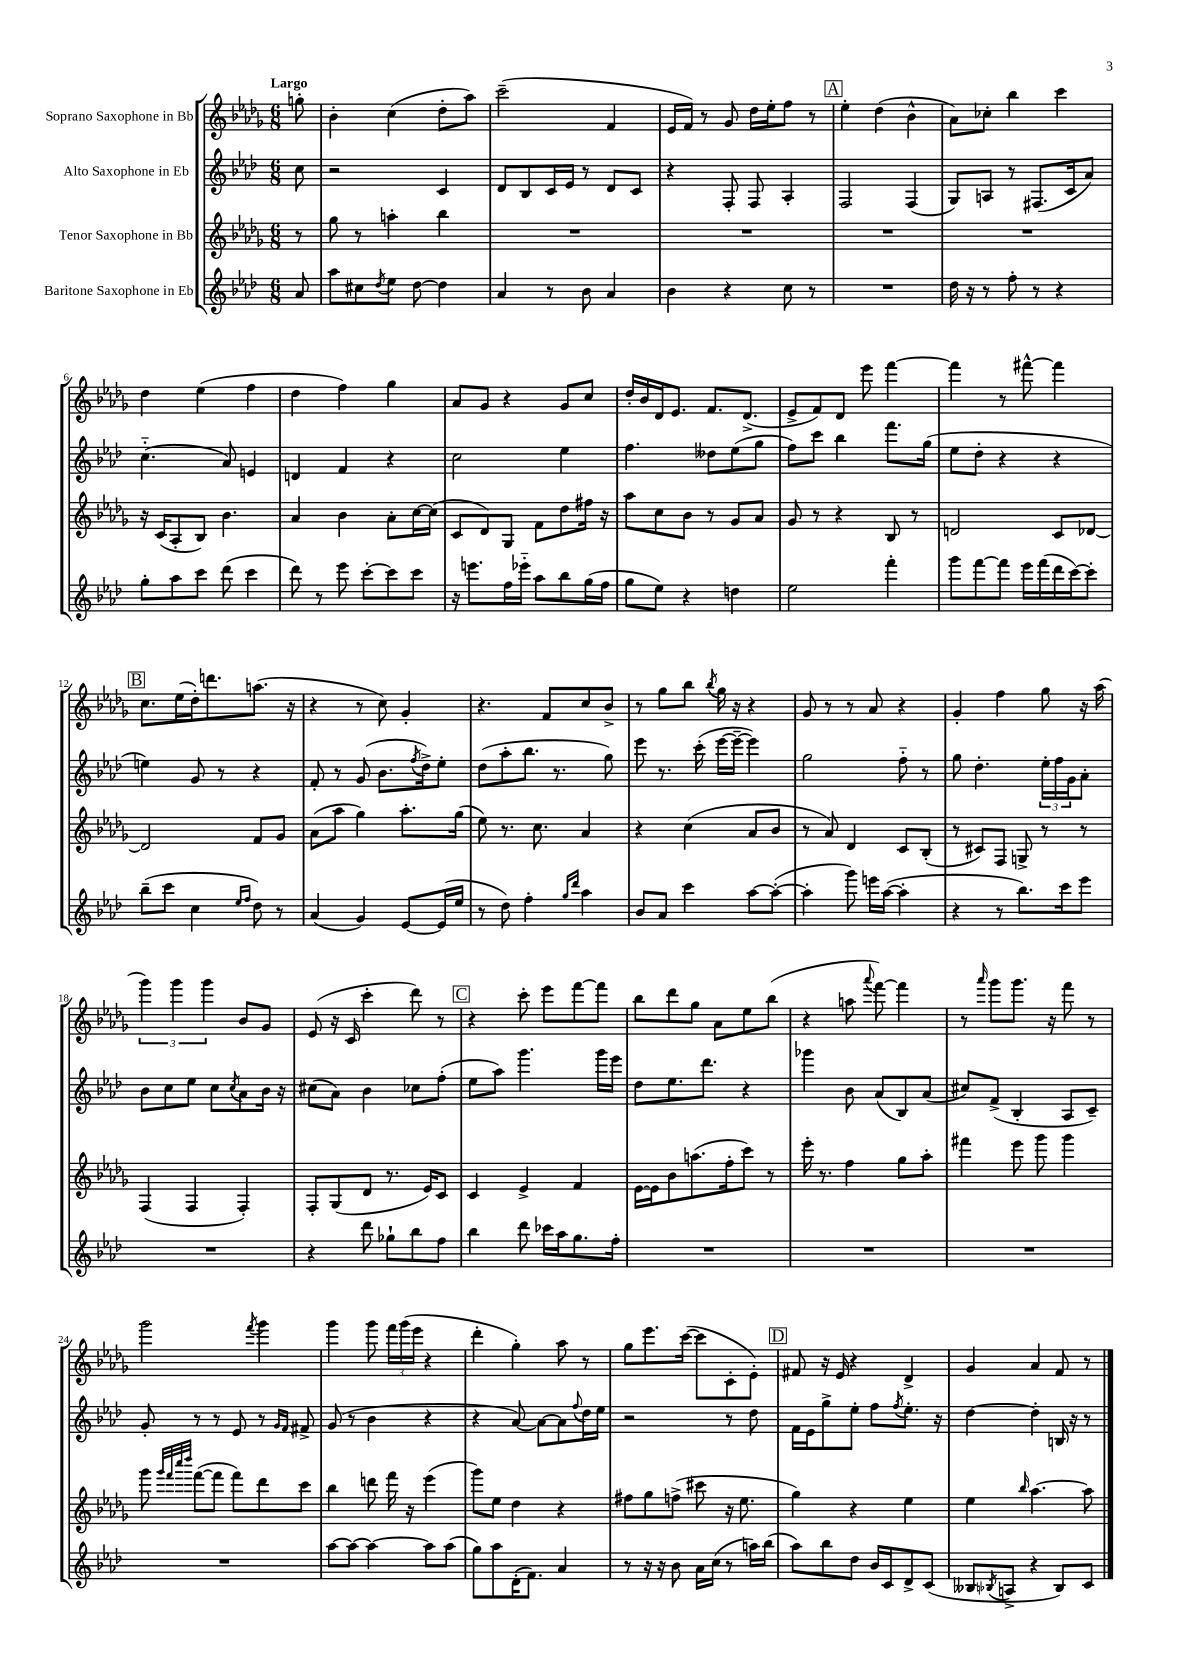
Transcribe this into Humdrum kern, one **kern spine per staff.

**kern	**kern	**kern	**kern
*staff4	*staff3	*staff2	*staff1
*clefG2	*clefG2	*clefG2	*clefG2
*k[b-e-a-d-]	*k[b-e-a-d-g-]	*k[b-e-a-d-]	*k[b-e-a-d-g-]
*M6/8	*M6/8	*M6/8	*M6/8
8a-/	8r	8cc\	8gg'\
=	=	=	=
8aa-\L	8gg-\	2r	4b-'\
8cc#\	8r	.	.
8qdd-/	.	.	.
8ee-\J	4aa'\	.	(4cc\
[8dd-\	.	.	.
4dd-\]	4bb-\	4c/	8dd-'\L
.	.	.	8aa-\J)
=	=	=	=
4a-/	2.r	8d-/L	(2ccc~\
.	.	8B-/	.
8r	.	16c/L	.
.	.	16e-/JJ	.
8b-\	.	8r	.
4a-/	.	8d-/L	4f/
.	.	8c/J	.
=	=	=	=
4b-\	2.r	4r	16e-/LL
.	.	.	16f/JJ)
.	.	.	8r
4r	.	8F'/	8g-/
.	.	8F/	16dd-\LL
.	.	.	16ee-'\J
8cc\	.	4A-'/	8ff\J
8r	.	.	8r
=	=	=	=
2.r	2.r	2F/	4ee-'\
.	.	.	(4dd-\
.	.	(4F/	4b-^^\
=	=	=	=
16dd-\	2.r	8G/L)	8a-\L)
16r	.	.	.
8r	.	8A/J	8cc-'\J
8ff'\	.	8r	4bb-\
8r	.	(8.F#/L	.
4r	.	.	4ccc\
.	.	16c/k	.
.	.	8a-/J)	.
=	=	=	=
8gg'\L	16r	(4.cc'~\	4dd-\
.	(16c/LK	.	.
8aa-\	8A-'/	.	.
8ccc\J	8B-/J)	.	(4ee-\
(8ddd-\	4.b-\	8a-/)	.
4ccc\	.	4e/	4ff\
=	=	=	=
8ddd-\)	4a-/	4d/	4dd-\
8r	.	.	.
8eee-\	4b-\	4f/	4ff\)
[8ccc'\L	.	.	.
8ccc\]	8a-'\L	4r	4gg-\
8ccc\J	[16cc\L	.	.
.	(16cc\]JJ	.	.
=	=	=	=
16r	8c/L	2cc\	8a-/L
8.eee\L	.	.	.
.	8d-/)	.	8g-/J
16ff\L	8G-/J	.	4r
16eee-'~\JJ	.	.	.
8aa-\L	8f\L	.	.
8bb-\	8dd-\	4ee-\	8g-/L
(16gg\L	16ff#\Jk	.	8cc/J
16ff\JJ	16r	.	.
=	=	=	=
8gg\L	8aa-\L	4.ff\	16dd-'/LL
.	.	.	16b-/
8ee-\J)	8cc\	.	16d-/J
.	.	.	8.e-/J
4r	8b-\J	.	.
.	8r	8dd--\L	8.f/L
4dd\	8g-/L	(8ee-\	.
.	.	.	(8.d-^/J
.	8a-/J	8gg\J	.
=	=	=	=
2ee-\	8g-/	8ff\L)	8e-^/L
.	8r	8ccc\J	8f/)
.	4r	4bb-\	8d-/J
.	.	.	8eee-\
4fff'\	8B-/	8.fff\L	[4fff\
.	8r	.	.
.	.	(16gg\Jk	.
=	=	=	=
8ggg\L	2d/	8ee-\L	4fff\]
[8fff\	.	8dd-'\J	.
8fff\]J	.	4r	8r
16eee-\LL	.	.	[8fff#^^\
(16fff\	.	.	.
16ddd-\	8c/L	4r	4fff#\]
[16ccc\J)	.	.	.
8ccc'\]J	[8d-/J	.	.
=	=	=	=
(8bb-~\L	2d-/]	4ee\)	8.cc\L
8ccc\J	.	.	.
.	.	.	(16ee-\L
4cc\	.	8g/	16dd-'\J)
.	.	.	8.ddd\
.	.	8r	.
16qqee-/LL	.	.	.
16qqff/JJ	.	.	.
8dd-\)	8f/L	4r	(8.aa\J
8r	8g-/J	.	.
.	.	.	16r
=	=	=	=
(4a-/	(8a-\L	8f'/	4r
.	8aa-\J	8r	.
4g/)	4gg-\)	(8g/	8r
.	.	8.b-\L	8cc\)
[8e-/L	8.aa-'\L	.	4g-'/
.	.	8qff/	.
.	.	16dd-^\k)	.
(16e-/]L	.	8ee-'\J	.
16ee-/JJ	(16gg-\Jk	.	.
=	=	=	=
8r	8ee-\)	(8dd-\L	4.r
8dd-\)	8.r	8aa-'\	.
4ff'\	.	8.bb-\J	.
.	8.cc\	.	.
.	.	.	8f/L
.	.	8.r	.
16qqgg/LL	.	.	.
16qqddd-/JJ	.	.	.
4aa-\	4a-/	.	8cc/
.	.	8gg\)	8b-^/J
=	=	=	=
8b-/L	4r	8eee-\	8r
8a-/J	.	8.r	8gg-\L
4ccc\	(4cc\	.	8bb-\J
.	.	(16ccc'\	.
.	.	.	8qbb-/
.	.	[16eee-\LL	16gg-\
.	.	16eee-~\_JJ	16r
[8aa-\L	8a-/L	4eee-\])	4r
(8aa-'\_J	8b-/J	.	.
=	=	=	=
4aa-'\]	8r	2gg\	8g-/
.	8a-/)	.	8r
8ggg\)	4d-/	.	8r
16eee\LL	.	.	8a-/
([16aa-\JJ	.	.	.
4aa-'\]	8c/L	8ff'~\	4r
.	(8B-'/J	8r	.
=	=	=	=
4r	8r	8gg\	4g-'/
.	8c#/L)	4.dd-'\	.
8r	8F/J	.	4ff\
8.bb-\L)	8G^/	.	.
.	8r	24ee-'\LL	8gg-\
.	.	24ff\	.
16ccc\k	.	.	.
.	.	24g\J	.
8eee-\J	8r	8a-'\J	16r
.	.	.	(16aa-\
=	=	=	=
2.r	(4F/	8b-\L	6ggg-\)
.	.	8cc\	.
.	.	.	6ggg-\
.	4F/	8ee-\J	.
.	.	.	6ggg-\
.	.	8cc\L	.
.	.	8qcc/	.
.	4F'/)	8a-\	8b-/L
.	.	16b-\Jk	8g-/J
.	.	16r	.
=	=	=	=
4r	8F'/L	(8cc#\L	(8e-/
.	(8G-/	8a-\J)	16r
.	.	.	16c/
8ddd-\	8d-/J	4b-\	4ccc'\
8gg-`\L	8.r	.	.
8bb-\	.	8cc-\L	8ddd-\)
.	16e-/LK)	.	.
8ff\J	8c/J	(8ff'\J	8r
=	=	=	=
4bb-\	4c/	8ee-\L	4r
.	.	8aa-\J)	.
8ddd-\	4e-^/	4.ggg\	8ccc'\
16ccc-\LL	.	.	8eee-\L
16aa-\J	.	.	.
8.gg\	4f/	.	[8fff\
.	.	16ggg\LL	8fff\]J
16ff'\Jk	.	16eee-\JJ	.
=	=	=	=
2.r	[16e-\LL	8dd-\L	8bb-\L
.	16e-\]J	.	.
.	8b-\	8.ee-\	8ddd-\
.	(8.aa\	.	8gg-\J
.	.	8.ddd-\J	.
.	.	.	8a-\L
.	16ff'\k	.	.
.	8ccc\J)	4r	8ee-\
.	8r	.	(8bb-\J
=	=	=	=
2.r	16eee-'\	4ggg-\	4r
.	8.r	.	.
.	4ff\	8b-\	8aa\
.	.	.	8qqaaa-/
.	.	(8a-/L	[8fff\)
.	8gg-\L	8B-/)	4fff\]
.	8aa-'\J	(8a-/J	.
=	=	=	=
2.r	4fff#\	8cc#/L)	8r
.	.	.	16qqaaa-/
.	.	(8f^/J	8ggg-\L
.	8eee-\	4B-'/	8.ggg-\J
.	8ggg-\	.	.
.	.	.	16r
.	4ggg-\	8A-/L	8fff\
.	.	8c~/J)	8r
=	=	=	=
2.r	8ggg-\	8g'/	2ggg-\
.	32qqggg-/LLL	.	.
.	32qqfff/	.	.
.	32qqcccc/	.	.
.	32qqdddd-/JJJ	.	.
.	([8fff\L	8r	.
.	8fff\]J	8r	.
.	8fff\L)	8e-/	.
.	.	.	8qfff/
.	8ddd-\	8r	4ggg-\
.	.	16qqg/LL	.
.	.	16qqf/JJ	.
.	8ccc\J	8f#^/	.
=	=	=	=
[8aa-\L	4bb-\	(8g/	4ggg-\
8aa-\_J	.	8r	.
4aa-\_	8ddd\	4b-\	8ggg-\
.	16fff\	.	24fff\LL
.	.	.	(24ggg-\
.	16r	.	.
.	.	.	24eee-\JJ
8aa-\]L	(4eee-\	4r	4r
(8aa-\J	.	.	.
=	=	=	=
8gg\L)	8ggg-\L)	4r	4ddd-'\
8aa-\	8ee-\J	.	.
(16d-'\K	4dd-\	[8a-/)	4gg-'\)
8.f\J)	.	.	.
.	.	8a-\_L	.
4a-/	4r	8a-\]	8aa-\
.	.	8qqff/	.
.	.	16dd-\L	8r
.	.	16ee-\JJ	.
=	=	=	=
8r	8ff#\L	2r	8gg-\L
16r	8gg-\	.	8.eee-\
16r	.	.	.
8b-\	(8ff^\J	.	.
.	.	.	([16ccc\Jk
16a-\LL	8ccc#\	.	8ccc\]L
(16cc\JJ	.	.	.
8r	16r	8r	8c'\
.	8.ee-\	.	.
16aa\LL)	.	8dd-\	8e-'\J)
(16bb-\JJ	.	.	.
=	=	=	=
8aa-\L)	4gg-\)	16f\LL	8f#/
.	.	16e-\J	.
8bb-\	.	8gg^\	16r
.	.	.	16e-/
8dd-\J	4r	8ee-'\J	4r
16b-/LL	.	8ff\L	.
16c/J	.	.	.
.	.	8qff/	.
8d-^/	4ee-\	8.ee-'\J	4d-^/
(8c/J	.	.	.
.	.	16r	.
=	=	=	=
8B--/L	4ee-\	[4dd-\	4g-/
8qB-/	.	.	.
8A^/J	.	.	.
.	16qqbb-/	.	.
4r	[4.aa-\	4dd-'\]	4a-/
8B-/L)	.	16B/	8f/
.	.	16r	.
8c/J	8aa-\]	8r	8r
==	==	==	==
*-	*-	*-	*-
